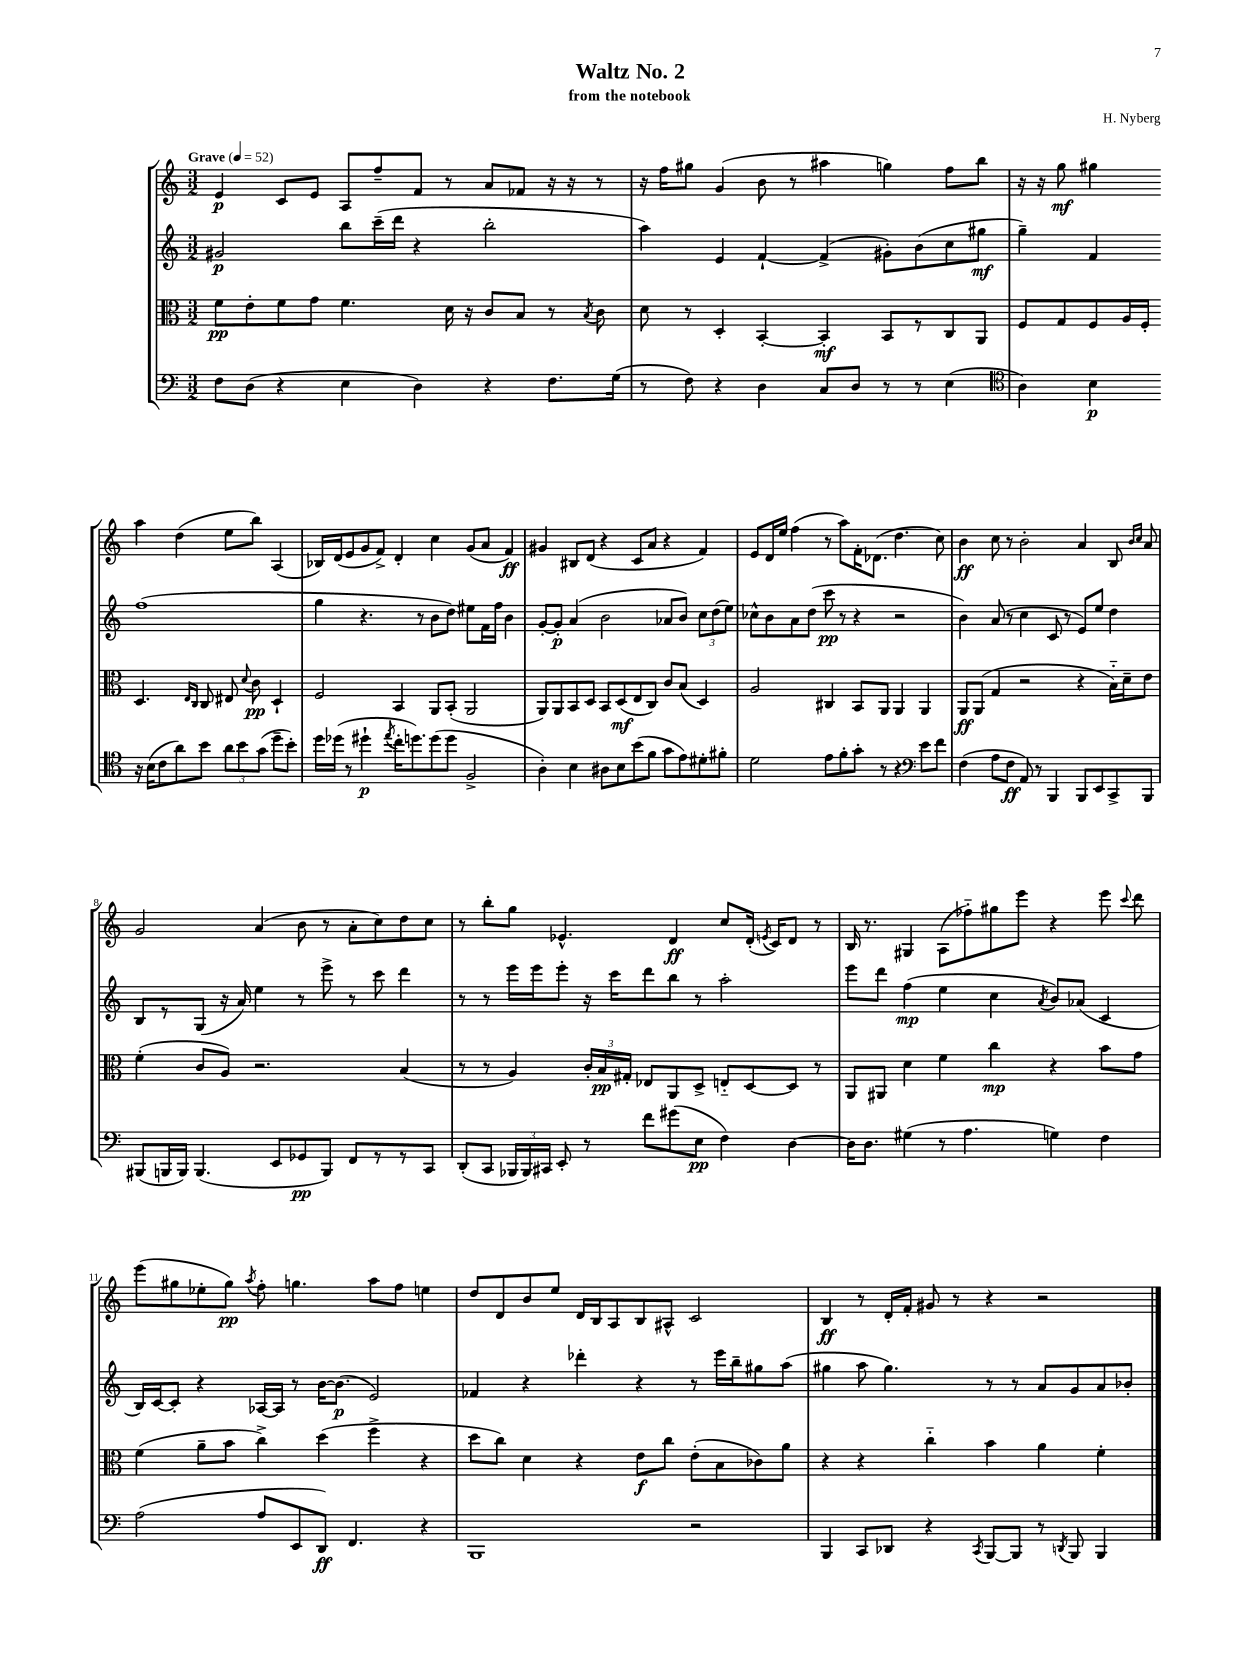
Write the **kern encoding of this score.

**kern	**kern	**kern	**kern
*staff4	*staff3	*staff2	*staff1
*clefF4	*clefC3	*clefG2	*clefG2
*k[]	*k[]	*k[]	*k[]
*M3/2	*M3/2	*M3/2	*M3/2
*MM52	*MM52	*MM52	*MM52
8F	8f	2g#	4e
(8D	8e'	.	.
4r	8f	.	8c
.	8g	.	8e
4E	4.f	8bb	8A
.	.	(16ccc~	8ff~
.	.	16ddd	.
4D)	.	4r	8f
.	16d	.	8r
.	16r	.	.
4r	8c	2bb'	8a
.	8B	.	8f-
8.F	8r	.	16r
.	.	.	16r
.	8qB	.	.
.	8c	.	8r
(16G	.	.	.
=	=	=	=
8r	8d	4aa)	16r
.	.	.	16ff
8F)	8r	.	8gg#
4r	4D'	4e	(4g
4D	[4BB'	[4f`	8b
.	.	.	8r
8C	4BB']	(4f^]	4aa#
8D	.	.	.
8r	8BB	8g#')	4gg)
8r	8r	(8b	.
(4E	8C	8cc	8ff
.	8AA	8gg#	8bb
=	=	=	=
*clefC4	*	*	*
4A)	8F	4gg~)	16r
.	.	.	16r
.	8G	.	8gg
4B	8F	4f	4gg#
.	16A	.	.
.	16F'	.	.
16r	4.D	(1ff	4aa
(16B	.	.	.
8c	.	.	.
8a)	.	.	(4dd
.	16qqE	.	.
.	16qqC	.	.
8b	8C	.	.
12a	8E#	.	8ee
12b	.	.	.
.	8qqd	.	.
.	8c	.	8bb)
(12g	.	.	.
8dd~	4D`	.	(4A
8b')	.	.	.
=	=	=	=
16dd	2F	4gg	16B-)
(16dd-	.	.	(16d
8r	.	.	8e
4dd#`	.	4.r	8g
.	.	.	8f^)
8qee	.	.	.
16cc'	4BB	.	4d'
8.dd)	.	.	.
.	.	8r	.
(8dd	8AA	8b	4cc
8dd	(8BB'	8dd)	.
2F^	2AA	8ee#	(8g
.	.	16f	8a
.	.	16ff	.
.	.	4b	4f)
=	=	=	=
4A')	8AA)	[8g'	4g#
.	8AA	8g']	.
4B	8BB	(4a	8B#
.	8D	.	(8d
8A#	8BB	2b	4r
8B	(8D	.	.
(8b	8E	.	8c
8f	8C)	.	8a
8g	8c	8a-	4r
8e)	(8B	8b)	.
8d#'	4D)	12cc	4f)
.	.	(12dd	.
8f#'	.	.	.
.	.	12ee)	.
=	=	=	=
2d	2A	8cc-^^	8e
.	.	8b	16d
.	.	.	16ee
.	.	8a	(4ff
.	.	(8dd	.
8e	4C#	8ccc	8r
8f'	.	8r	8aa)
8g'	8BB	4r	16f'
.	.	.	(8.d-
8r	8AA	.	.
4r	4AA	2r	4.dd
*clefF4	*	*	*
8e	4AA	.	.
8f	.	.	8cc)
=	=	=	=
(4F	8AA	4b)	4b
.	(8AA	.	.
8A	4G	(8a	8cc
8F	.	8r	8r
8AA)	2r	4cc	2b'
8r	.	.	.
4BBB	.	8c	.
.	.	8r	.
8BBB	4r	8e)	4a
8EE	.	8ee	.
8CC^	16B'~)	4dd	8B
.	16d~	.	.
.	.	.	16qqb
.	.	.	16qqcc
8BBB	8e	.	8a
=	=	=	=
(8BBB#	(4f'	8B	2g
16BBB	.	8r	.
16BBB)	.	.	.
(4.BBB	8c	(8G	.
.	8A)	16r	.
.	.	16a)	.
.	2.r	4ee	(4a
8EE	.	.	.
8GG-	.	8r	8b
8BBB)	.	8eee^	8r
8FF	.	8r	8a'
8r	.	8ccc	8cc)
8r	(4B	4ddd	8dd
8CC	.	.	8cc
=	=	=	=
(8DD'	8r	8r	8r
8CC	8r	8r	8bb'
24BBB-	4A)	16eee	8gg
24BBB-)	.	.	.
.	.	16eee	.
24CC#	.	.	.
8EE'	.	8eee'	4.e-^^
8r	24c'	16r	.
.	24B	.	.
.	.	16ccc	.
.	24G#'	.	.
8f	8E-	8ddd	.
(8g#	8AA	8bb	4d
8E	8D^	8r	.
4F)	8E'~	2aa'	8cc
.	[8D	.	(16d'
.	.	.	8qe
.	.	.	16c)
[4D	8D]	.	8d
.	8r	.	8r
=	=	=	=
16D]	8AA	8eee	16B
8.D	.	.	8.r
.	8AA#	8ddd	.
(4G#	4d	(4ff	4G#
8r	4f	4ee	(8A
4.A	.	.	8ff-'~)
.	4cc	4cc	8gg#
.	.	.	8eee
.	.	8qa	.
4G)	4r	8b)	4r
.	.	(8a-	.
4F	8b	4c	8eee
.	.	.	8qqccc
.	8g	.	8ddd
=	=	=	=
(2A	(4f	16B)	(8eee
.	.	[16c	.
.	.	8c']	8gg#
.	8a~	4r	8ee-'
.	8b	.	8gg#)
.	.	.	8qaa
8A	4cc^)	[16A-	8ff'
.	.	16A-]	.
8EE	.	8r	4.gg
8DD)	(4dd	[16b	.
.	.	(8.b]	.
4.FF	.	.	.
.	4ff^	2e)	8aa
.	.	.	8ff
4r	4r	.	4ee
=	=	=	=
1BBB	8dd	4f-	8dd
.	8cc)	.	8d
.	4d	4r	8b
.	.	.	8ee
.	4r	4ddd-'	16d
.	.	.	16B
.	.	.	8A
.	8e	4r	8B
.	8cc	.	8A#^^
2r	(8e'	8r	2c
.	8B	16eee	.
.	.	16bb~	.
.	8c-)	8gg#	.
.	8a	(8aa	.
=	=	=	=
4BBB	4r	4gg#	4B
8CC	4r	8aa	8r
8DD-	.	4.gg#)	16d'
.	.	.	16f'
4r	4cc'~	.	8g#
.	.	.	8r
8qCC	.	.	.
[8BBB	4b	8r	4r
8BBB]	.	8r	.
8r	4a	8a	2r
8qDD	.	.	.
8BBB	.	8g	.
4BBB	4f'	8a	.
.	.	8b-'	.
==	==	==	==
*-	*-	*-	*-
